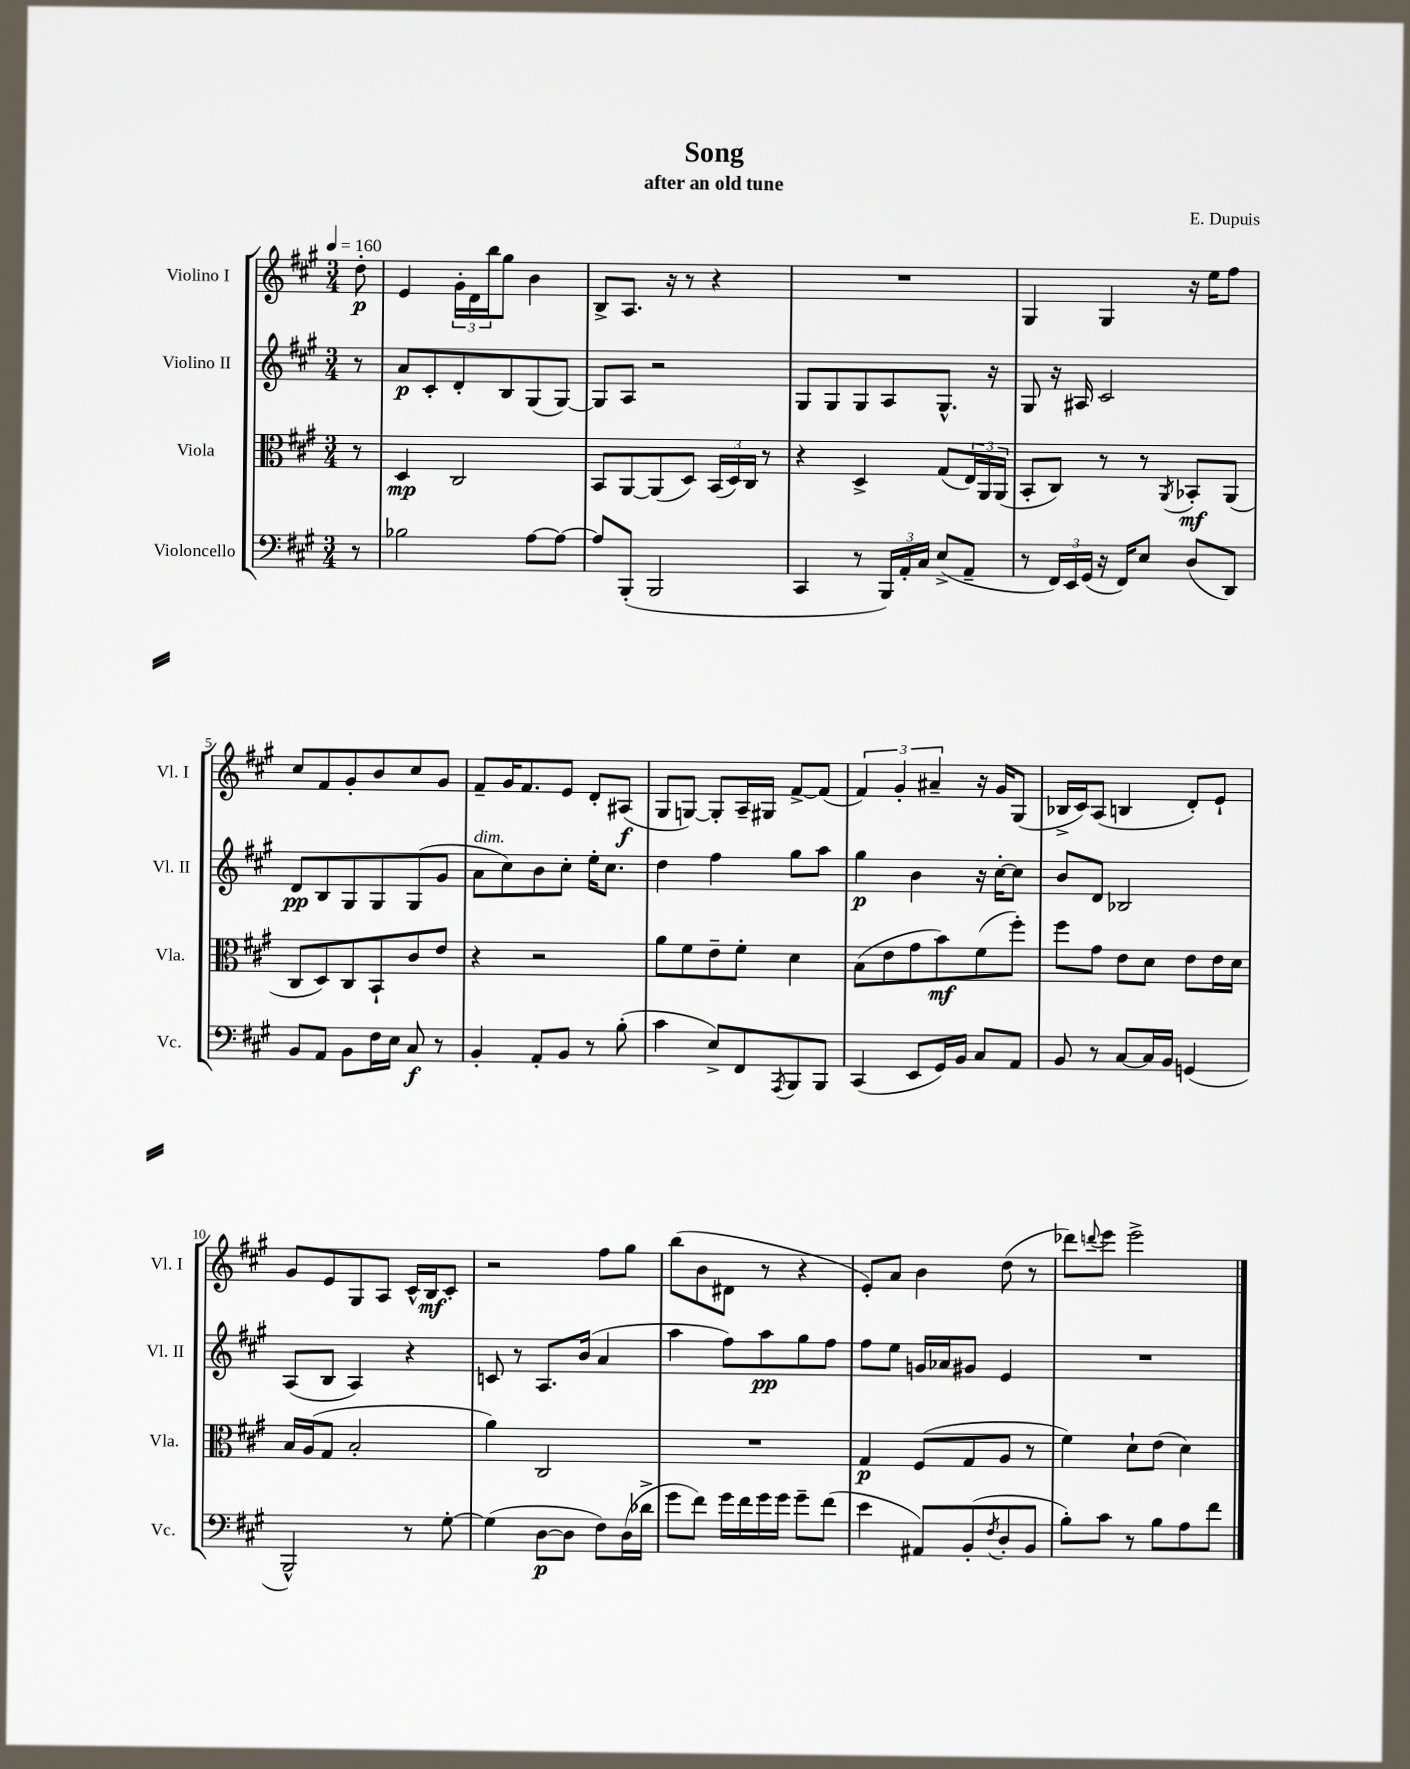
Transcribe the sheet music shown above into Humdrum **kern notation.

**kern	**kern	**kern	**kern
*staff4	*staff3	*staff2	*staff1
*clefF4	*clefC3	*clefG2	*clefG2
*k[f#c#g#]	*k[f#c#g#]	*k[f#c#g#]	*k[f#c#g#]
*M3/4	*M3/4	*M3/4	*M3/4
*MM160	*MM160	*MM160	*MM160
8r	8r	8r	8dd'
=	=	=	=
2B-	4D	8a	4e
.	.	8c#'	.
.	2C#	8d'	24g#'
.	.	.	24d
.	.	.	24bb
.	.	8B	8gg#
[8A	.	(8G#	4b
8A_	.	[8G#)	.
=	=	=	=
8A]	8BB	8G#]	8B^
(8BBB'	[8AA	8A	8.A
2BBB	(8AA]	2r	.
.	.	.	16r
.	8D)	.	8r
.	(24BB	.	4r
.	24D)	.	.
.	24C#	.	.
.	8r	.	.
=	=	=	=
4CC#	4r	8G#	2.r
.	.	8G#	.
8r	4D^	8G#	.
24BBB)	.	8A	.
24AA'	.	.	.
24C#	.	.	.
(8E^	(8G#	8.G#^^	.
8AA~	24E)	.	.
.	24AA	.	.
.	.	16r	.
.	(24AA	.	.
=	=	=	=
8r	8BB'	8G#	4G#
24FF#)	8C#)	16r	.
24EE	.	.	.
.	.	16A#	.
(24GG#	.	.	.
16r	8r	2c#	4G#
16FF#)	.	.	.
8E	8r	.	.
.	8qAA	.	.
(8D	8BB-'	.	16r
.	.	.	16ee
8DD)	(8AA	.	8ff#
=	=	=	=
8BB	8C#	8d	8cc#
8AA	8D)	8B	8f#
8BB	8C#	8G#	8g#'
16F#	8BB`	8G#	8b
16E	.	.	.
8C#	8c#	(8G#	8cc#
8r	8e	8g#	8g#
=	=	=	=
4BB'	4r	8a	8f#~
.	.	8cc#)	16g#
.	.	.	8.f#
8AA'	2r	8b	.
8BB	.	8cc#'	8e
8r	.	16ee'	8d'
.	.	8.cc#	.
(8B'	.	.	(8A#
=	=	=	=
4c#	8a	4dd	8G#
.	8f#	.	[8G)
8E^)	8e~	4ff#	8G']
8FF#	8f#'	.	16A~
.	.	.	16G#
8qAAA	.	.	.
8BBB	4d	8gg#	[8f#^
8BBB	.	8aa	(8f#]
=	=	=	=
(4CC#	(8B	4gg#	6f#)
.	8e	.	.
.	.	.	6g#'
8EE	8g#	4b	.
.	.	.	6a#~
16GG#)	8b)	.	.
16BB	.	.	.
8C#	(8f#	16r	16r
.	.	[16cc#'	16g#
8AA	8ff#')	8cc#]	(8G#
=	=	=	=
8BB	8ff#	8b	16B-^
.	.	.	16c#)
8r	8g#	8d	(8A
[8C#	8e	2B-	4B
16C#]	8d	.	.
16BB	.	.	.
(4GG	8e	.	8d')
.	16e	.	8e`
.	16d	.	.
=	=	=	=
2BBB^^)	16B	(8A	8g#
.	(16A	.	.
.	8G#	8B	8e
.	2B'	4A)	8G#
.	.	.	8A
8r	.	4r	16c#^^
.	.	.	16B
[8G#'	.	.	8c#'
=	=	=	=
(4G#]	4a)	8c	2r
.	.	8r	.
[8D	2C#	8.A	.
8D]	.	.	.
.	.	(16b	.
8F#)	.	4a	8ff#
(16D	.	.	8gg#
16d-^	.	.	.
=	=	=	=
8g#	2.r	4aa	(8bb
8f#)	.	.	8b
16g#	.	8ff#)	8d#
16f#	.	.	.
16g#	.	8aa	8r
16g#	.	.	.
8g#~	.	8gg#	4r
(8f#	.	8ff#	.
=	=	=	=
4e	4G#	8ff#	8e')
.	.	8ee	8a
8AA#)	(8F#	16g	4b
.	.	16a-	.
(8BB'	8G#	8g#	.
8qF#	.	.	.
8D'	8A	4e	(8dd
8BB	8r	.	8r
=	=	=	=
8B')	4f#)	2.r	8ddd-)
.	.	.	8qqddd
8c#	.	.	8eee
8r	8d`	.	2eee^
8B	(8e	.	.
8A	4d)	.	.
8f#	.	.	.
==	==	==	==
*-	*-	*-	*-
